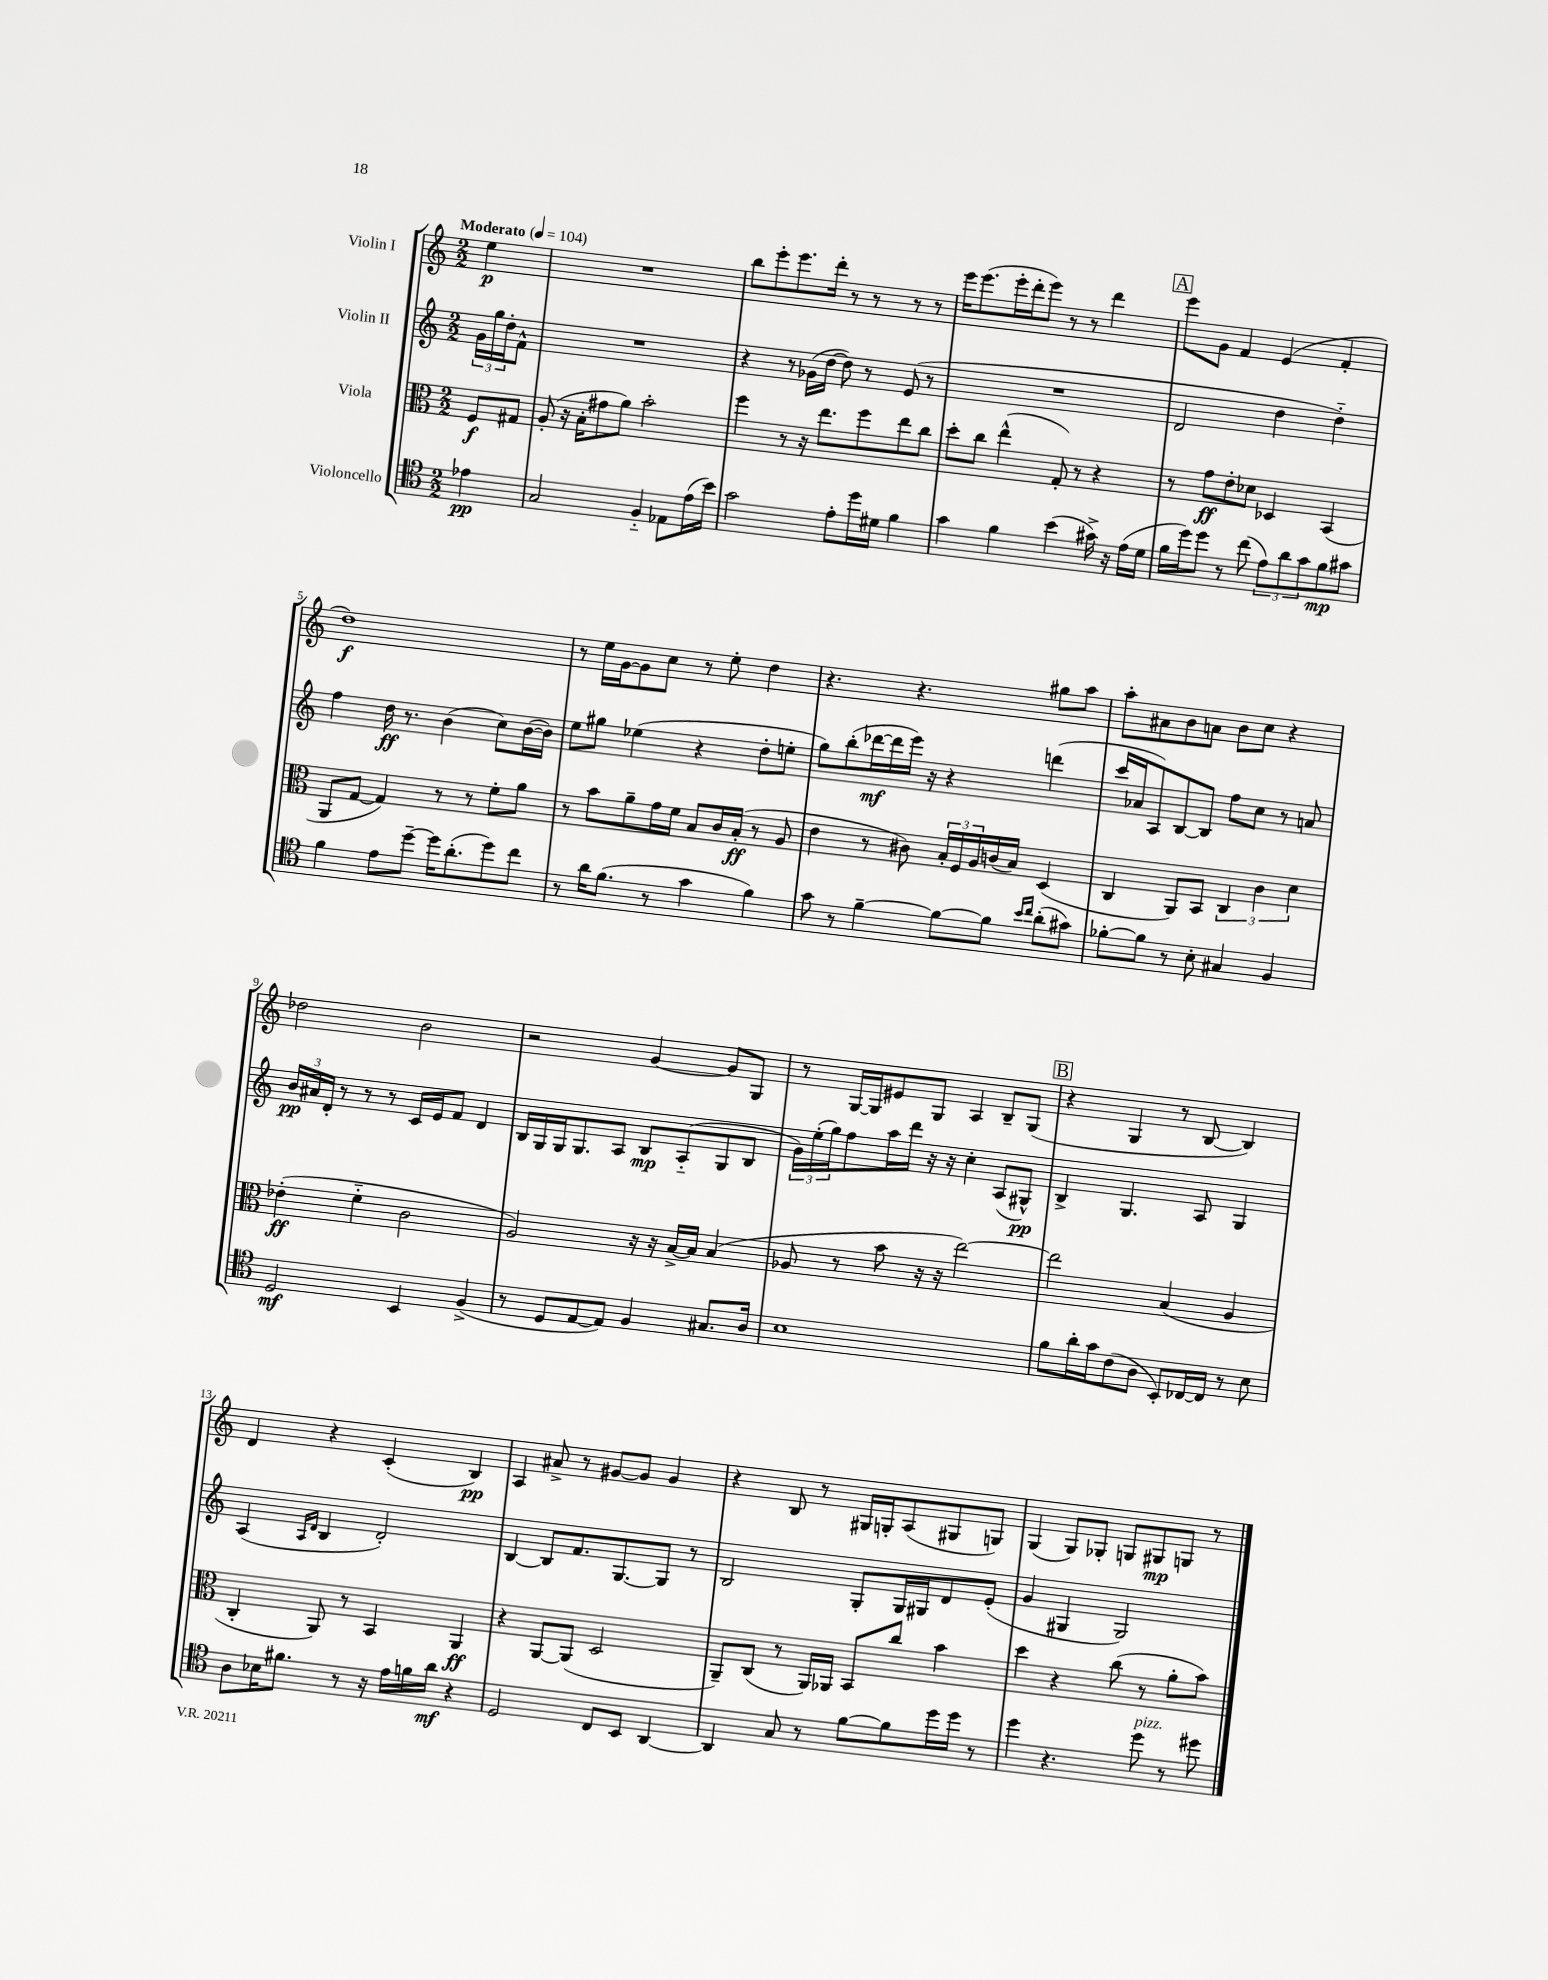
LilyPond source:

<<
\new StaffGroup <<
\new Staff = "s0" \with { instrumentName = "Violin I" } {
    \clef treble \key c \major \numericTimeSignature \time 2/2 \partial 4 \tempo "Moderato" 4 = 104
    e''4\p |
    R1 |
    b''8 e'''8-. e'''8. d'''16-. r8 r8 r8 r8 |
    e'''16 e'''8.( e'''16-. d'''16-. e'''8) r8 r8 d'''4 |
    \mark \markup { \box "A" } e'''8 g'8 f'4 e'4( f'4-. |
    d''1\f) |
    r8 e''16 g'16~ g'8 c''8 r8 e''8-. d''4 |
    r4. r4. gis''8 a''8 |
    a''8-. ais'8 b'8 a'8 b'8 c''8 r4 |
    des''2 b'2 |
    r2 g'4~ g'8 g8 |
    r8 g16~ g16 eis'8 g8 a4 b8-- g8( |
    \mark \markup { \box "B" } r4 g4 r8 b8~ b4) |
    d'4 r4 c'4-.( b4\pp) |
    a4 ais'8-> r8 gis'8~ gis'8 gis'4 |
    r4 b8 r8 gis16 g16-. a8( gis8 g8) |
    g4( g8) ges8-. g8 gis8\mp g8 r8 \bar "|." |
}
\new Staff = "s1" \with { instrumentName = "Violin II" } {
    \clef treble \key c \major \numericTimeSignature \time 2/2 \partial 4
    \tuplet 3/2 { g'16 g''16 d''16-. } f'8-^ |
    R1 |
    r4 r8 ges'16( d''16~ d''8) r8 e'8( r8 |
    R1 |
    \mark \markup { \box "A" } d'2 d''4 d''4-_) |
    f''4 d''16\ff r8. b'4( c''8) b'16~( b'16) |
    e''8 gis''8 ees''4( r4 d''8-. e''8-. |
    g''8) b''8-.( des'''16~\mf des'''16 e'''16) r16 r4 d'''4( |
    c'''16 aes'16 a8) b8~ b8 f''8 c''8 r8 a'8 |
    \tuplet 3/2 { b'16\pp ais'16 d'16-. } r8 r8 r8 c'16 e'16 f'8 d'4 |
    b16 g16 g16 g8. a8 b8\mp a8-_( g8 b8 |
    \tuplet 3/2 { g'16) e''16-.( g''16) } f''8 a''16 d'''16 r16 r16 c''4-. a8( gis8-^\pp) |
    \mark \markup { \box "B" } b4-> g4. a8 g4 |
    a4( \grace { a16 d'16 } b4 d'2-.) |
    b4~ b8 f'8. g8.~ g8 r8 |
    b2 g8-. g16 gis16 d'8 e'8-.( |
    g'4 gis4 gis2) \bar "|." |
}
\new Staff = "s2" \with { instrumentName = "Viola" } {
    \clef alto \key c \major \numericTimeSignature \time 2/2 \partial 4
    f8\f gis8 |
    a8-.( r16 b16-. gis'8 a'8) b'2-. |
    f''4 r8 r16 e''8. f''8 e''8 c''8 |
    d''8-. c''8 e''4-^( g8-.) r8 r4 |
    \mark \markup { \box "A" } r8 g'8\ff e'8-. des'8 des4 b,4( |
    a,8 g8~ g4) r8 r8 f'8-. a'8 |
    r8 b'8 a'8-- g'16 f'16 b8 c'16 b16-.\ff( r8 a8 |
    e'4 r8 cis'8) \tuplet 3/2 { b16-. f16 a16 } c'16( b16) d4( |
    c4 a,8) b,8 \tuplet 3/2 { c4 c'4 d'4 } |
    ees'4-.\ff( f'4-_ c'2 |
    a2) r16 r16 b16~-> b16 b4( |
    aes8 r8 b'8 r16 r16 e''2~) |
    \mark \markup { \box "B" } e''2 b4( a4 |
    c4-. a,8) r8 b,4 a,4\ff |
    r4 a,8~ a,8( d2 |
    a,8--) c8( r8 a,16) aes,16 b,8 c''8 b'4 |
    d''4 r4 c''8( r8 a'8-. b'8) \bar "|." |
}
\new Staff = "s3" \with { instrumentName = "Violoncello" } {
    \clef tenor \key c \major \numericTimeSignature \time 2/2 \partial 4
    ees'4\pp |
    g2 f4-_ ees8 e'16( b'16) |
    g'2 e'8-. d''16 dis'16 f'4 |
    g'4 f'4 b'4( gis'16->) r16 e'16( d'16 |
    \mark \markup { \box "A" } f'16 d''16) d''8 r8 c''8( \tuplet 3/2 { e'8) a'8 g'8 } f'8\mp gis'8 |
    f'4 e'8 d''8~-- d''16 a'8.-.( d''8) c''8 |
    r8 a'16 f'8.( r8 g'4 f'4) |
    g'8 r8 f'4~-- f'8~ f'8 \grace { b'16 c''16 } a'8-.( gis'8) |
    fes'8~-. fes'8 r8 b8-. gis4 f4 |
    d2\mf b,4 f4->( |
    r8 d8 e8~ e8) f4 gis8. a16 |
    b1 |
    \mark \markup { \box "B" } f'8 a'16-. g'16 c'8( a8 b,8-.) ces16~ ces16 r8 b8 |
    a8 bes16 fis'8. r8 r16 e'16 f'16 a'16\mf r4 |
    d2 c8 b,8 a,4~ |
    a,4 g8 r8 f'8~ f'8 d''16 d''16 r8 |
    d''4 r4. d''8^\markup { \italic "pizz." } r8 dis''8 \bar "|." |
}
>>
>>
